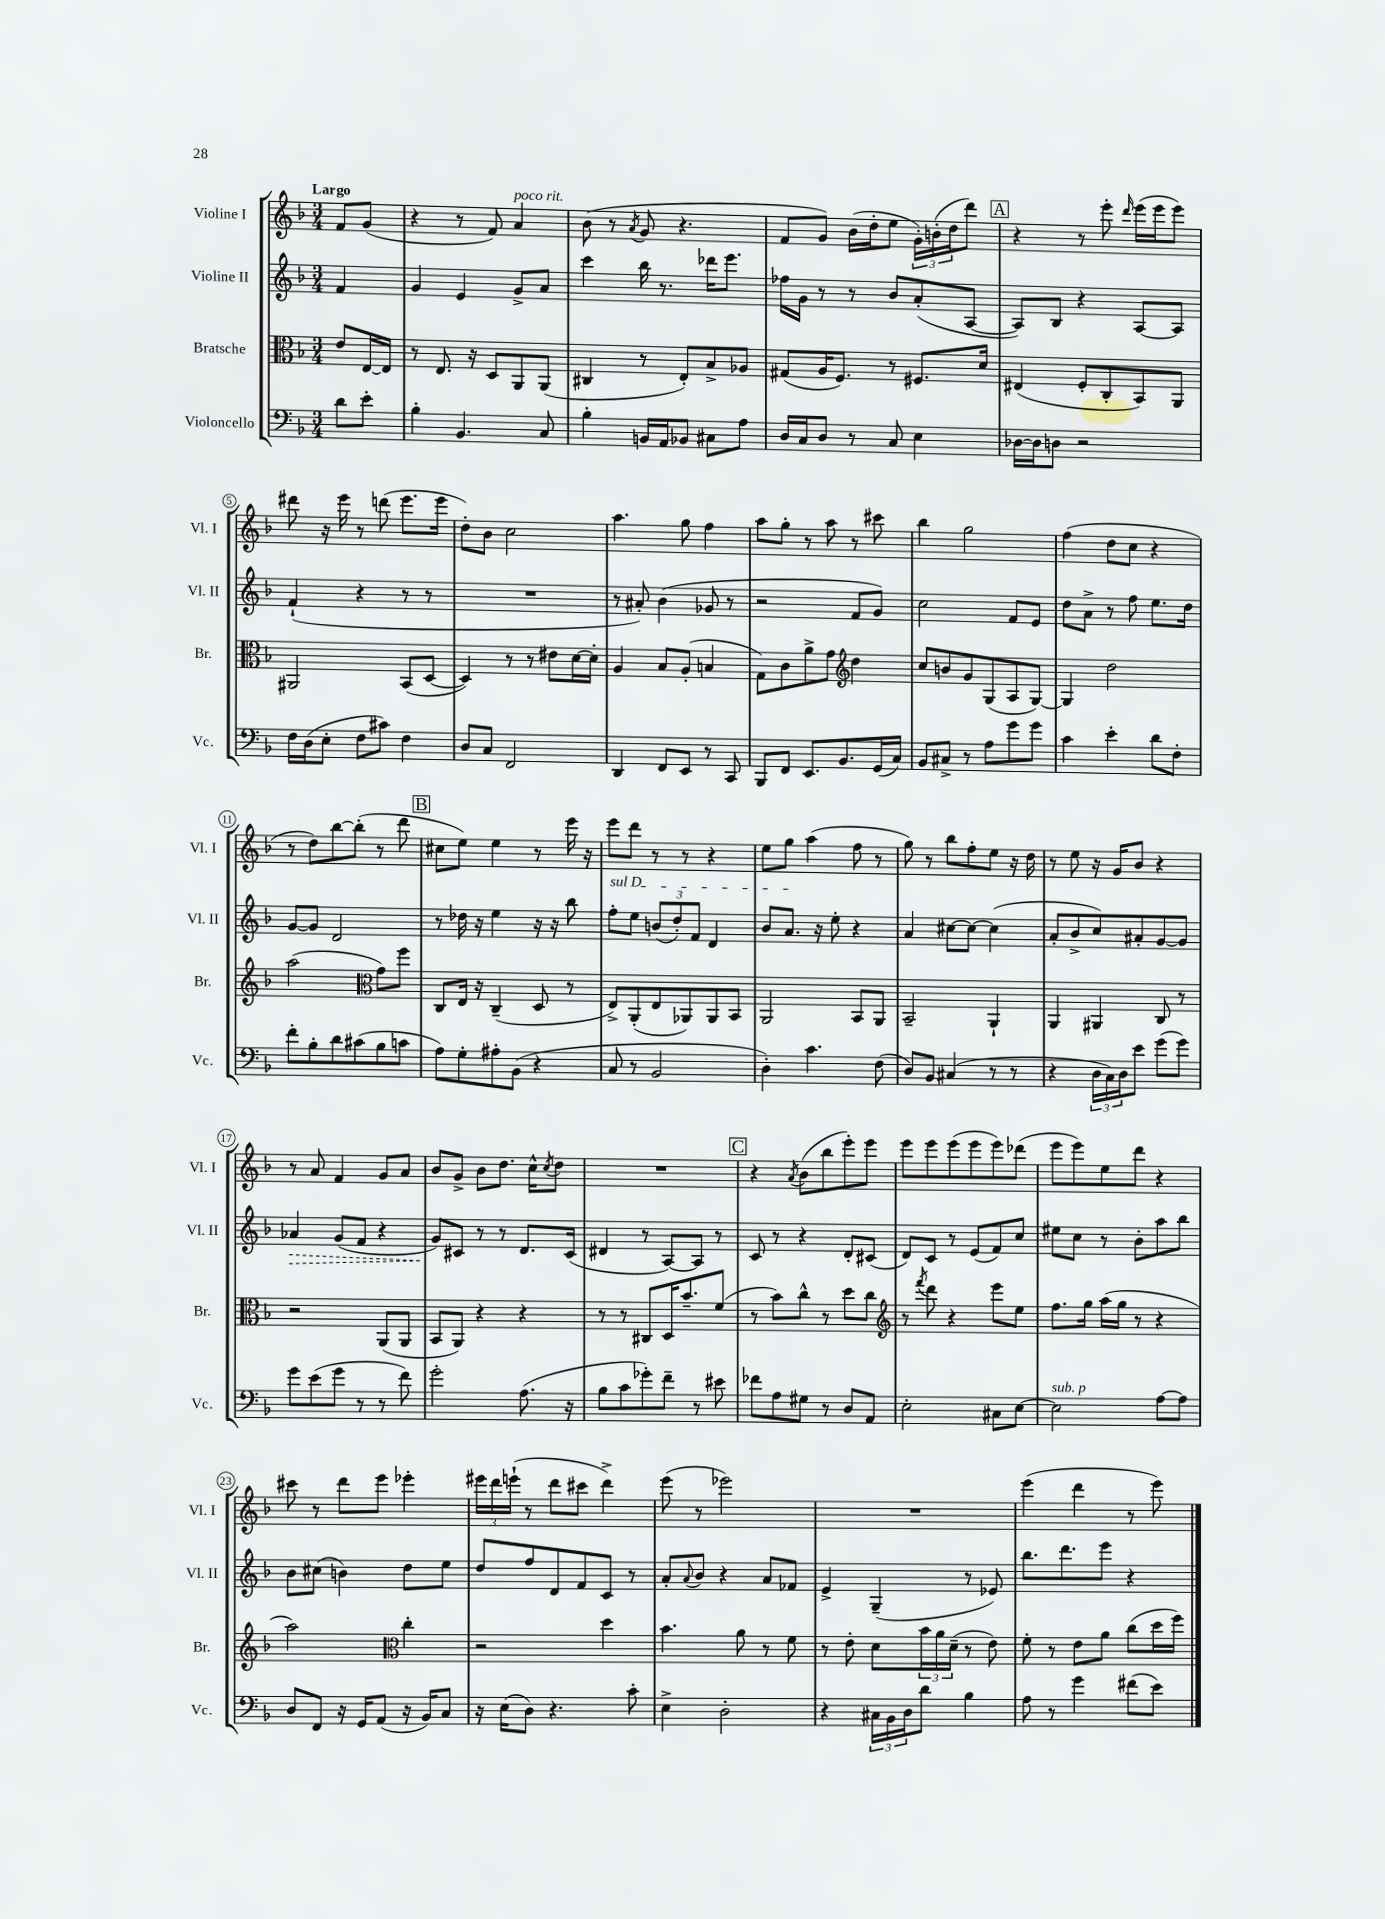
<<
\new StaffGroup <<
\new Staff = "s0" \with { instrumentName = "Violine I" shortInstrumentName = "Vl. I" } {
    \clef treble \key f \major \numericTimeSignature \time 3/4 \partial 4 \tempo "Largo"
    f'8 g'8( |
    r4 r8 f'8) a'4^\markup { \italic "poco rit." } |
    bes'8( r8 \acciaccatura { a'8 } g'8 r4. |
    f'8 g'8) bes'16( d''16-. e''8 \tuplet 3/2 { g'16-.) b'16-.( d''16 } d'''8) |
    \mark \markup { \box "A" } r4 r8 e'''8-. \grace { d'''16 } e'''16( e'''16 e'''8) |
    dis'''8 r16 e'''16 r8 d'''8( e'''8. e'''16 |
    d''8-.) bes'8 c''2 |
    a''4. g''8 f''4 |
    a''8 g''8-. r8 a''8 r8 cis'''8 |
    bes''4 g''2 |
    f''4( d''8 c''8 r4 |
    r8 d''8) bes''8~ bes''8-.( r8 d'''8 |
    \mark \markup { \box "B" } cis''8 e''8) e''4 r8 e'''16 r16 |
    e'''8 d'''8 r8 r8 r4 |
    e''8 g''8 a''4( f''8 r8 |
    g''8) r8 bes''8 f''8-. e''8 r16 d''16 |
    r8 e''8 r16 g'16 bes'8 r4 |
    r8 a'8 f'4 g'8 a'8 |
    bes'8 g'8-> bes'8 d''8. c''16-^ \acciaccatura { c''8 } d''8 |
    R2. |
    \mark \markup { \box "C" } r4 \acciaccatura { a'8 } bes'8( bes''8 e'''8-.) e'''8 |
    e'''8 e'''8 e'''8( e'''8 e'''8) des'''8( |
    e'''8 e'''8) e''8 d'''8 r4 |
    cis'''8 r8 d'''8 e'''8 ees'''4-. |
    \tuplet 3/2 { eis'''16 d'''16 e'''16-!( } r8 d'''8 cis'''8 d'''4->) |
    e'''8( r8 ees'''2) |
    R2. |
    e'''4( d'''4 r8 e'''8) \bar "|." |
}
\new Staff = "s1" \with { instrumentName = "Violine II" shortInstrumentName = "Vl. II" } {
    \clef treble \key f \major \numericTimeSignature \time 3/4 \partial 4
    f'4 |
    g'4 e'4 g'8-> a'8 |
    c'''4 bes''16 r8. des'''16 e'''8. |
    fes''16 g'16 r8 r8 bes'8 a'8-.( a8~ |
    \mark \markup { \box "A" } a8) bes8 r4 a8~ a8 |
    f'4-!( r4 r8 r8 |
    R2. |
    r8 ais'8-.) bes'4( ges'8 r8 |
    r2 f'8 g'8) |
    c''2 f'8 e'8 |
    d''8 a'8-> r8 f''8 e''8. d''16 |
    g'8~ g'8 d'2 |
    \mark \markup { \box "B" } r8 des''16 r16 e''4 r16 r16 bes''8 |
    \once \override TextSpanner.bound-details.left.text = \markup { \italic "sul D" } f''8-.\startTextSpan e''8 \tuplet 3/2 { b'8( d''8-.) f'8 } d'4 |
    bes'8 a'8.\stopTextSpan r16 e''8-. r4 |
    a'4 cis''8~ cis''8~ cis''4( |
    a'8-. bes'8-> c''8) ais'8-. g'8~ g'8 |
    \once \override Hairpin.style = #'dashed-line aes'4\> g'8( f'8 r4 |
    g'8\!) cis'8 r8 r8 d'8. cis'16( |
    dis'4 r8 a8~) a8 r8 |
    \mark \markup { \box "C" } c'8 r8 r4 d'8-. cis'8( |
    d'8) c'8 r8 e'8( f'8) c''8 |
    eis''8 c''8 r8 bes'8-. a''8 bes''8 |
    bes'8 cis''8( b'4) d''8 e''8 |
    d''8 f''8 d'8 f'8 c'8 r8 |
    a'8-. \appoggiatura { a'8 } bes'8 r4 a'8 fes'8 |
    e'4-> g4--( r8 ees'8) |
    bes''8. d'''8. e'''8 r4 \bar "|." |
}
\new Staff = "s2" \with { instrumentName = "Bratsche" shortInstrumentName = "Br." } {
    \clef alto \key f \major \numericTimeSignature \time 3/4 \partial 4
    e'8 e16~ e16 |
    r8 e8. r16 d8 a,8 a,8( |
    cis4 r8 e8-.) bes8-> aes8 |
    gis8( a16 f8.) r8 fis8. d'16 |
    \mark \markup { \box "A" } eis4( f8-. c8-. bes,8) a,8 |
    ais,2 bes,8( d8~ |
    d4) r8 r8 eis'8 d'16~ d'16-. |
    a4 bes8 a8-.( b4 |
    g8) c'8 a'8-> g'8 \clef treble d''4 |
    c''8 b'8 g'8 g8( a8 g8~) |
    g4 d''2 |
    a''2( \clef alto g'8) f''8 |
    \mark \markup { \box "B" } c8 e16 r16 c4--( d8 r8 |
    e8->) a,8-.( e8 aes,8) aes,8 bes,8 |
    a,2 bes,8 a,8 |
    bes,2-- a,4-! |
    a,4 ais,4 c8 r8 |
    r2 a,8( a,8 |
    bes,8 a,8) r4 r4 |
    r8 r8 cis8 d16 bes'8.-- f'8( |
    \mark \markup { \box "C" } r8 bes'8) c''8-^ r8 d''8 c''8 |
    \clef treble r8 \acciaccatura { f'''8 } d'''8 r4 e'''8 e''8 |
    f''8. g''16 a''16( g''16 r8 r4 |
    a''2) \clef alto c''4-. |
    r2 d''4 |
    bes'4. a'8 r8 f'8 |
    r8 e'8-. d'8 \tuplet 3/2 { bes'16 a'16 d'16--( } r8 e'8) |
    f'8-. r8 e'8 a'8 c''8( d''16 f''16) \bar "|." |
}
\new Staff = "s3" \with { instrumentName = "Violoncello" shortInstrumentName = "Vc." } {
    \clef bass \key f \major \numericTimeSignature \time 3/4 \partial 4
    d'8 e'8-. |
    bes4-. bes,4. c8 |
    bes4-. b,16 a,16 bes,8 cis8 a8 |
    d16 c16 d8 r8 c8 e4 |
    \mark \markup { \box "A" } des16~ des16 d8 r2 |
    f16 d16( e8-. f8 cis'8) f4 |
    d8 c8 f,2 |
    d,4 f,8 e,8 r8 c,8 |
    bes,,8 f,8 e,8. bes,8. g,16( c16) |
    bes,8 cis8-> r8 a8 g'8 g'8 |
    c'4 e'4-. d'8 f8-. |
    f'8-. bes8-. d'8 cis'8( bes8 c'8 |
    \mark \markup { \box "B" } a8) g8-. ais8-. bes,8( r4 |
    c8 r8 bes,2 |
    d4-.) c'4. f8( |
    d8) bes,8 cis4( r8 r8 |
    r4 \tuplet 3/2 { d16 c16) d16 } e'8 g'8( g'8) |
    g'8 e'8( g'8 r8 r8 f'8) |
    g'2-. a8.( r16 |
    bes8 c'8 ges'8-.) f'8-- r8 eis'8 |
    \mark \markup { \box "C" } fes'8 a8 gis8 r8 d8 a,8 |
    e2-. cis8 e8~ |
    e2^\markup { \italic "sub. p" } a8~ a8 |
    d8 f,8 r16 g,16 a,8( r16 bes,16) c8 |
    r16 e16( d8) r4. c'8-. |
    e4-> d2-. |
    r4 \tuplet 3/2 { cis16 bes,16 d16 } d'8 bes4 |
    a8 r8 g'4 fis'8( e'8) \bar "|." |
}
>>
>>
\layout { \context { \Score \override BarNumber.stencil = #(make-stencil-circler 0.1 0.3 ly:text-interface::print) } }
